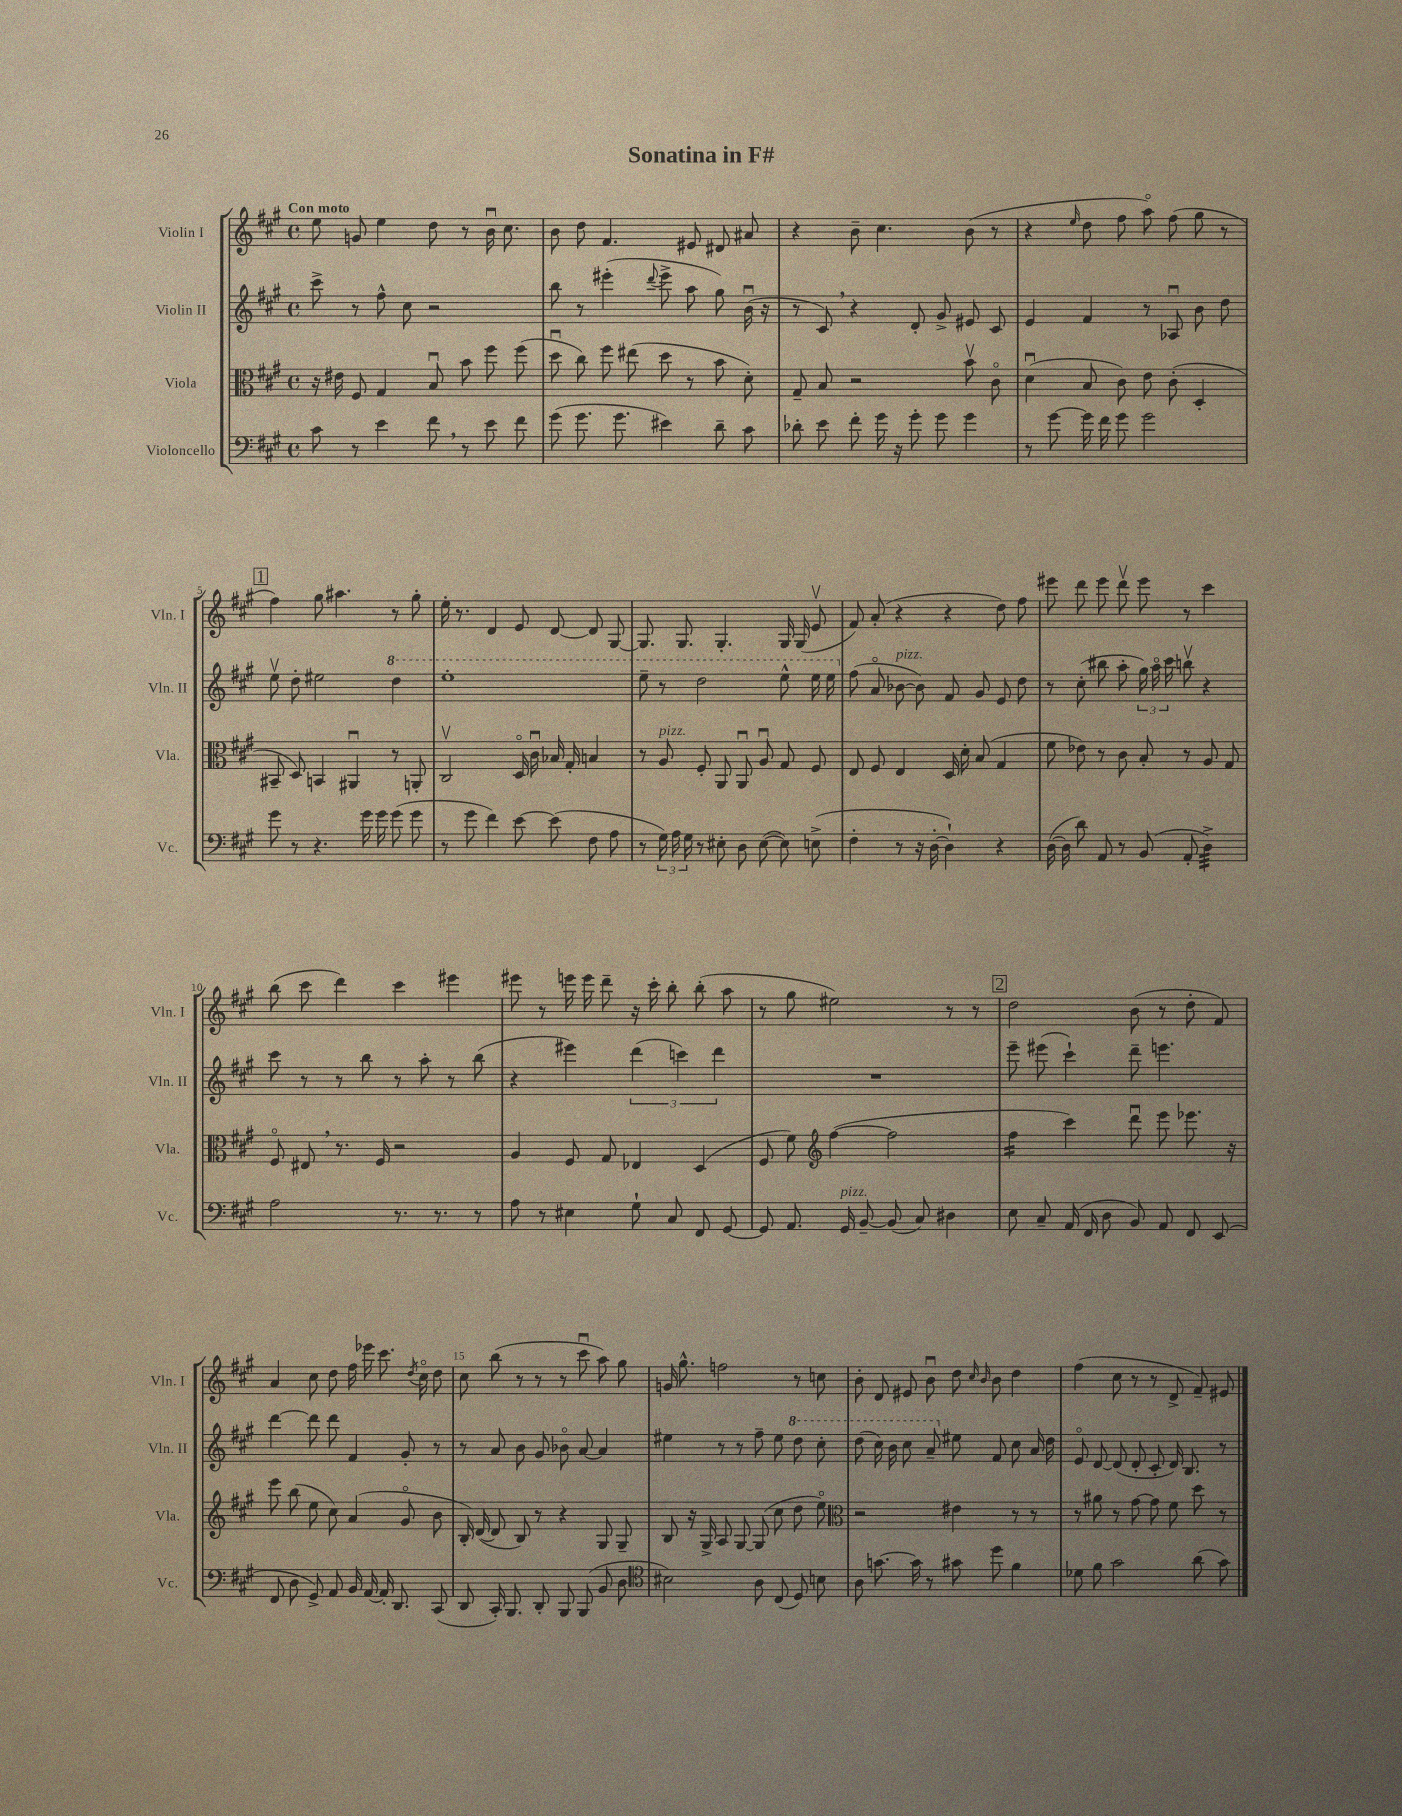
\header { title = "Sonatina in F#" }
<<
\new StaffGroup <<
\new Staff = "s0" \with { instrumentName = "Violin I" shortInstrumentName = "Vln. I" } {
    \clef treble \key a \major \defaultTimeSignature \time 4/4 \tempo "Con moto"
    \autoBeamOff e''8 g'8 e''4 d''8 r8 b'16\downbow cis''8. |
    b'8 d''8 fis'4. eis'8 dis'8 ais'8 |
    r4 b'8-- cis''4. b'8( r8 |
    r4 \grace { e''16 } d''8 fis''8 a''8\flageolet) fis''8( gis''8 r8 |
    \mark \markup { \box "1" } fis''4) gis''8 ais''4. r8 gis''8-. |
    e''16-. r8. d'4 e'8 d'8~ d'8 gis8~ |
    gis8. gis8. gis4.-. gis16 gis16( e'8\upbow |
    fis'8) a'8-.( r4 r4 d''8) fis''8 |
    eis'''8 d'''8 eis'''8 d'''8\upbow eis'''8 r8 cis'''4 |
    b''8( cis'''8 d'''4) cis'''4 eis'''4 |
    eis'''8 r8 e'''16 e'''16 d'''8-- r16 cis'''16-. b''8-. b''8-.( a''8 |
    r8 gis''8 eis''2) r8 r8 |
    \mark \markup { \box "2" } d''2 b'8( r8 d''8-. fis'8) |
    a'4 cis''8 d''8 fis''16 ees'''16 cis'''8. \acciaccatura { d''8 } cis''16\flageolet d''8 |
    cis''8 b''8( r8 r8 r8 cis'''8\downbow a''8) gis''8 |
    g'16 gis''8.-^ f''2 r8 c''8 |
    b'8-. d'8 eis'8 b'8\downbow d''8 \grace { cis''16 b'16 } b'8 d''4 |
    fis''4( cis''8 r8 r8 d'8-> fis'8--) eis'8 \bar "|." |
}
\new Staff = "s1" \with { instrumentName = "Violin II" shortInstrumentName = "Vln. II" } {
    \clef treble \key a \major \defaultTimeSignature \time 4/4
    \autoBeamOff cis'''8-> r8 fis''8-^ cis''8 r2 |
    b''8 r8 eis'''4-.( \appoggiatura { d'''8 } eis'''8-> a''8 gis''8) b'16\downbow( r16 |
    r8 cis'8) \breathe r4 d'8-. gis'8-> eis'8 cis'8 |
    e'4 fis'4 r8 aes8\downbow b'8 d''8 |
    \mark \markup { \box "1" } e''8\upbow d''8-. eis''2 \ottava #1 d'''4 |
    e'''1-. |
    e'''8-- r8 d'''2 e'''8-^ e'''16 e'''16 \ottava #0 |
    fis''8( a'8\flageolet bes'8~^\markup { \italic "pizz." } bes'8) fis'8 gis'8 e'8 d''8 |
    r8 cis''8-.( bis''8 a''8-. \tuplet 3/2 { gis''16) a''16\flageolet cis'''16 } b''8\upbow r4 |
    cis'''8 r8 r8 b''8 r8 a''8-. r8 b''8( |
    r4 eis'''4) \tuplet 3/2 { d'''4( c'''4) d'''4 } |
    R1 |
    \mark \markup { \box "2" } e'''8-- eis'''8( cis'''4-!) d'''8-- e'''4. |
    d'''4~ d'''8 d'''8 fis'4 gis'8-. r8 |
    r8 a'8 b'8 gis'8 bes'8\flageolet a'8~ a'4 |
    eis''4 r8 r8 fis''8-- eis''8 \ottava #1 d'''8 cis'''8-. |
    d'''8( cis'''16) b''16 cis'''8 a''8-- \ottava #0 eis''8 fis'8 cis''8 a'16 d''16 |
    e'8\flageolet d'8~ d'8( d'8-. cis'8-. d'16) b8. r8 \bar "|." |
}
\new Staff = "s2" \with { instrumentName = "Viola" shortInstrumentName = "Vla." } {
    \clef alto \key a \major \defaultTimeSignature \time 4/4
    \autoBeamOff r16 eis'16 fis8 gis4 b8\downbow b'8 fis''8 fis''8( |
    d''8\downbow cis''8) fis''8 eis''8( d''8 r8 b'8 d'8-.) |
    gis8-- b8 r2 b'8\upbow cis'8\flageolet |
    d'4\downbow( b8 cis'8) e'8 cis'8-.( d4-. |
    \mark \markup { \box "1" } bis,8-- d8) b,4 ais,4\downbow r8 a,8-. |
    cis2\upbow d16\flageolet cis'16\downbow bes16 gis16-. b4 |
    r8 a8^\markup { \italic "pizz." } fis8-. a,8 a,8\downbow a8\downbow gis8 fis8 |
    e8 fis8 e4 d16 d'16-. b8( gis4 |
    fis'8 ees'8) r8 cis'8 b8-. r8 a8 gis8 |
    fis8\flageolet eis8 \breathe r8. fis16 r2 |
    a4 fis8 gis8 ees4 d4( |
    fis8 fis'8) \clef treble fis''4~( fis''2 |
    \mark \markup { \box "2" } fis''4:16 cis'''4) d'''8\downbow e'''8 ees'''8. r16 |
    e'''8 b''8( e''8 cis''8) a'4( gis'8\flageolet b'8 |
    b16-.) d'16~( d'8 b8) r8 r4 gis8 gis8-- |
    b8 r16 gis16-> a8 gis8~ gis8( cis''8 d''8 e''8\flageolet) |
    \clef alto r2 eis'4 r8 r8 |
    r8 ais'8 r8 gis'8~ gis'8 fis'8 d''8 r8 \bar "|." |
}
\new Staff = "s3" \with { instrumentName = "Violoncello" shortInstrumentName = "Vc." } {
    \clef bass \key a \major \defaultTimeSignature \time 4/4
    \autoBeamOff cis'8 r8 e'4 fis'8 \breathe r8 e'8 fis'8 |
    gis'8( gis'8. gis'8. eis'4) d'8-- cis'8 |
    des'8-. e'8 fis'8-. gis'16 r16 gis'8-. gis'8 gis'4 |
    r8 gis'8~ gis'16 fis'16 gis'8 gis'2 |
    \mark \markup { \box "1" } gis'8 r8 r4. gis'16 gis'16 gis'8( gis'8 |
    r8 gis'8 fis'4) e'8~ e'8( fis8 a8 |
    r8 \tuplet 3/2 { gis16) a16 gis16 } r8 eis8-. d8 eis8~( eis8) e8->( |
    fis4-. r8 r16 d16~-. d4-!) r4 |
    d16~( d16 d'8) a,8 r8 b,8( a,8-. d4:32->) |
    a2 r8. r8. r8 |
    a8 r8 eis4 gis8-! cis8 fis,8 gis,8~ |
    gis,8 a,8. gis,16^\markup { \italic "pizz." } b,8~-- b,8( cis8) dis4 |
    \mark \markup { \box "2" } e8 cis8-- a,16( fis,16 d8 b,8) a,8 fis,8 e,8( |
    fis,8 d8 gis,8->) a,8 b,16 a,16~ a,16-. d,8. cis,8( |
    d,8 cis,16-.) b,,8. d,8-. b,,8 b,,8( b,8 d8 |
    \clef tenor bis2) a8 cis8( d8) b8 |
    a8 g'8.~ g'16 r8 gis'8 d''8 fis'4 |
    des'8 fis'8 gis'2 a'8( gis'8) \bar "|." |
}
>>
>>
\layout { \context { \Score \override BarNumber.break-visibility = ##(#f #t #t) barNumberVisibility = #(every-nth-bar-number-visible 5) } }
